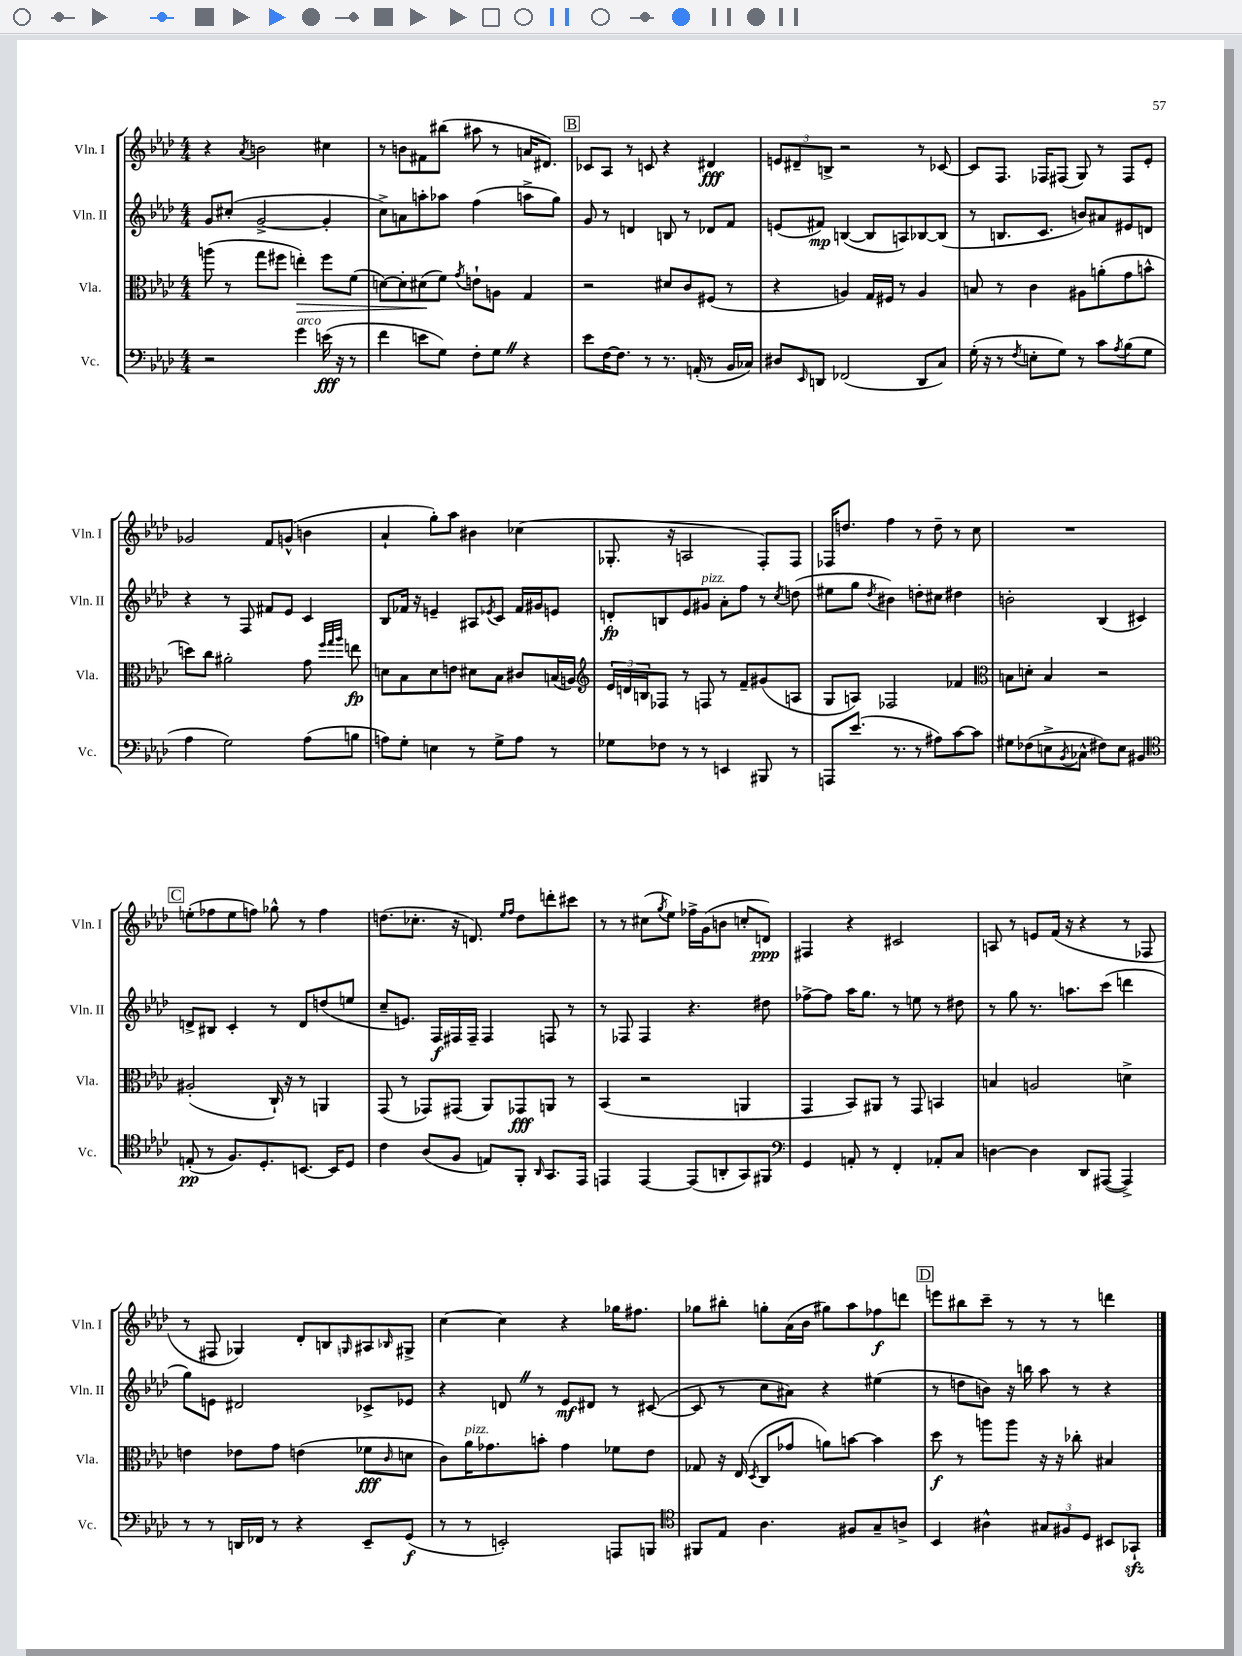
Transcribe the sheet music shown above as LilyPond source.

<<
\new StaffGroup <<
\new Staff = "s0" \with { instrumentName = "Vln. I" shortInstrumentName = "Vln. I" } {
    \clef treble \key aes \major \numericTimeSignature \time 4/4
    r4 \acciaccatura { aes'8 } b'2 cis''4 |
    r8 b'8 fis'8 bis''8( ais''8 r8 a'16 dis'8.) |
    \mark \markup { \box "B" } ces'8 aes8 r8 c'8 r4 dis'4\fff |
    \tuplet 3/2 { e'8 dis'8-- b8-> } r2 r8 ces'8~ |
    ces'8 f8. fes16 fis8( g8) r8 fis8 ees'8-. |
    ges'2 f'8 g'8-^( b'4 |
    aes'4-! g''8-.) aes''8 bis'4 ces''4( |
    ges8.-. r16 a2 f8-.) f8 |
    fes16 d''8. f''4 r8 d''8-- r8 c''8 |
    R1 |
    \mark \markup { \box "C" } e''8-.( fes''8 e''8 f''8) ges''8-^ r8 f''4 |
    d''8.( ces''8.-. r16 d'8.) \grace { ees''16 f''16 } d''8 d'''8-. cis'''8 |
    r8 r8 cis''8( \acciaccatura { g''8 } ees''8) fes''16-> g'16( b'8 c''8-. d'8\ppp) |
    fis4 r4 cis'2 |
    a8 r8 e'8 f'16( r16 r4 r8 fes8 |
    r8 fis8 ges4) des'8-. b8 \grace { g16 } ais8 \grace { bes16 } gis8-> |
    c''4~ c''4 r4 ges''16 fis''8. |
    ges''8 bis''8-. g''8-. aes'16( bes'16 gis''8) aes''8 fes''8\f d'''8 |
    \mark \markup { \box "D" } e'''8 bis''8 c'''8-- r8 r8 r8 d'''4 \bar "|." |
}
\new Staff = "s1" \with { instrumentName = "Vln. II" shortInstrumentName = "Vln. II" } {
    \clef treble \key aes \major \numericTimeSignature \time 4/4
    g'8 cis''8-.( g'2~-> g'4-. |
    c''8->) a'8 a''8-. aes''8 f''4( a''8-> g''8) |
    \mark \markup { \box "B" } g'8 r8 d'4 b8 r8 des'8 f'8 |
    e'8( fis'8\mp) b4~( b8 a8) bes8~ bes8( |
    r8 b8. c'8. b'8) ais'8 eis'8 d'8 |
    r4 r8 f8 fis'8 ees'8 c'4 |
    bes8 fes'16 r16 e'4-- ais8 \acciaccatura { ees'8 } c'8 fes'16 gis'16 e'8 |
    d'8-.\fp b8 ees'8 gis'8^\markup { \italic "pizz." } aes'8-. f''8 r8 \acciaccatura { c''8 } d''8( |
    eis''8 g''8 \acciaccatura { des''8 } bis'4) d''8-. cis''8 dis''4 |
    b'2-. bes4( cis'4) |
    \mark \markup { \box "C" } d'8-> bis8 c'4-. r8 d'8 d''8( e''8 |
    c''8-- e'8.) f16\f fis16 fis16-- fis4 f8 r8 |
    r8 fes8 fes4 r4. dis''8 |
    fes''8~-> fes''8 aes''16 g''8. r8 e''8 r8 dis''8 |
    r8 g''8 r8. a''8. c'''8( d'''4 |
    g''8) e'8 dis'2 ces'8-> ees'8 |
    r4 d'8 \once \override BreathingSign.text = \markup { \musicglyph "scripts.caesura.straight" } \breathe r8 ees'8\mf dis'8 r8 cis'8~( |
    cis'8 r8 c''8 ais'8) r4 eis''4( |
    \mark \markup { \box "D" } r8 d''8 b'8) r16 b''16 aes''8 r8 r4 \bar "|." |
}
\new Staff = "s2" \with { instrumentName = "Vla." shortInstrumentName = "Vla." } {
    \clef alto \key aes \major \numericTimeSignature \time 4/4
    a''8( r8 g''8 fis''8 e''4-.\>) fis''8 f'8( |
    d'8~) d'8-. dis'8\!( f'8) \acciaccatura { g'8 } e'8-! a8 g4 |
    \mark \markup { \box "B" } r2 dis'8 c'8 fis8( r8 |
    r4 a4) g16 fis16 r8 a4 |
    b8 r8 c'4 ais8 a'8-.( g'8 b'8-^ |
    d''8) c''8 ais'2-. g'8 \grace { f''32 g''32 aes''32 } e''8\fp |
    d'8 bes8 d'8 e'8 dis'8 bes8 cis'8 b16( a16) |
    \clef treble \tuplet 3/2 { ees'16 d'16 b16 } fes8 r8 f8 r8 f'8-- gis'8( a8 |
    g8 a8) fes2 fes'4 |
    \clef alto b8 d'8-. b4 r2 |
    \mark \markup { \box "C" } ais2-.( c16-!) r16 r8 a,4 |
    g,8( r8 ges,8) gis,8( aes,8) ges,8\fff a,8 r8 |
    bes,4( r2 a,4 |
    g,4 bes,8) ais,8 r8 g,8 b,4 |
    b4 a2 d'4-> |
    e'4 ees'8 g'8 e'4( fes'8\fff \grace { c'16 } d'8 |
    c'8) aes'16^\markup { \italic "pizz." } ges'8. b'8-. ges'4 fes'8 ees'8 |
    ges8 r16 ees16( \acciaccatura { des8 } c8 ges'8 a'8) b'8~ b'4 |
    \mark \markup { \box "D" } des''8\f r8 a''8 a''8 r16 r16 ces''8-. bis4 \bar "|." |
}
\new Staff = "s3" \with { instrumentName = "Vc." shortInstrumentName = "Vc." } {
    \clef bass \key aes \major \numericTimeSignature \time 4/4
    r2 g'4^\markup { \italic "arco" } e'16\fff( r16 r8 |
    f'4 e'8 g8) f8-. g8 \once \override BreathingSign.text = \markup { \musicglyph "scripts.caesura.straight" } \breathe r4 |
    \mark \markup { \box "B" } ees'8 f16~ f8. r8 r8. a,16-.( r8 bes,16 ces16) |
    dis8 \grace { ees,16 } d,8 fes,2( d,8 c8) |
    g16-.( r16 r8 \acciaccatura { f8 } e8-. g8) r8 c'8 \acciaccatura { aes8 } bes8( g8 |
    aes4 g2) aes8( b8 |
    a8) g8-. e4 r8 g8-> a8 r8 |
    ges8 fes8 r8 r8 e,4 bis,,8 r8 |
    a,,8 ees'8.( r8. r8 ais8) c'8~ c'8 |
    gis8 fes8( e8-> \acciaccatura { bes,8 } ces8-^ fis8) e8 bis,4 |
    \mark \markup { \box "C" } \clef tenor e8-.\pp( r8 f8.) des8.-. b,8.~ b,16 des8 |
    c'4 aes8( f8 e8) f,8-. \grace { aes,16 } g,8. ees,16 |
    e,4 e,4~ e,8( a,8-. g,8) fis,8 |
    \clef bass g,4 a,8-. r8 f,4-. aes,8-. c8 |
    d4~ d4 des,8 ais,,8~( ais,,4->) |
    r8 r8 d,16 fes,16 r8 r4 ees,8-- g,8\f( |
    r8 r8 e,2-.) a,,8 b,,8 |
    \clef tenor fis,8 ees8 aes4. fis8 g8-- a8-> |
    \mark \markup { \box "D" } bes,4 ais4-^ \tuplet 3/2 { gis8 fis8 des8 } bis,8 ges,8-!\sfz \bar "|." |
}
>>
>>
\layout { \context { \Score \remove "Bar_number_engraver" } }
